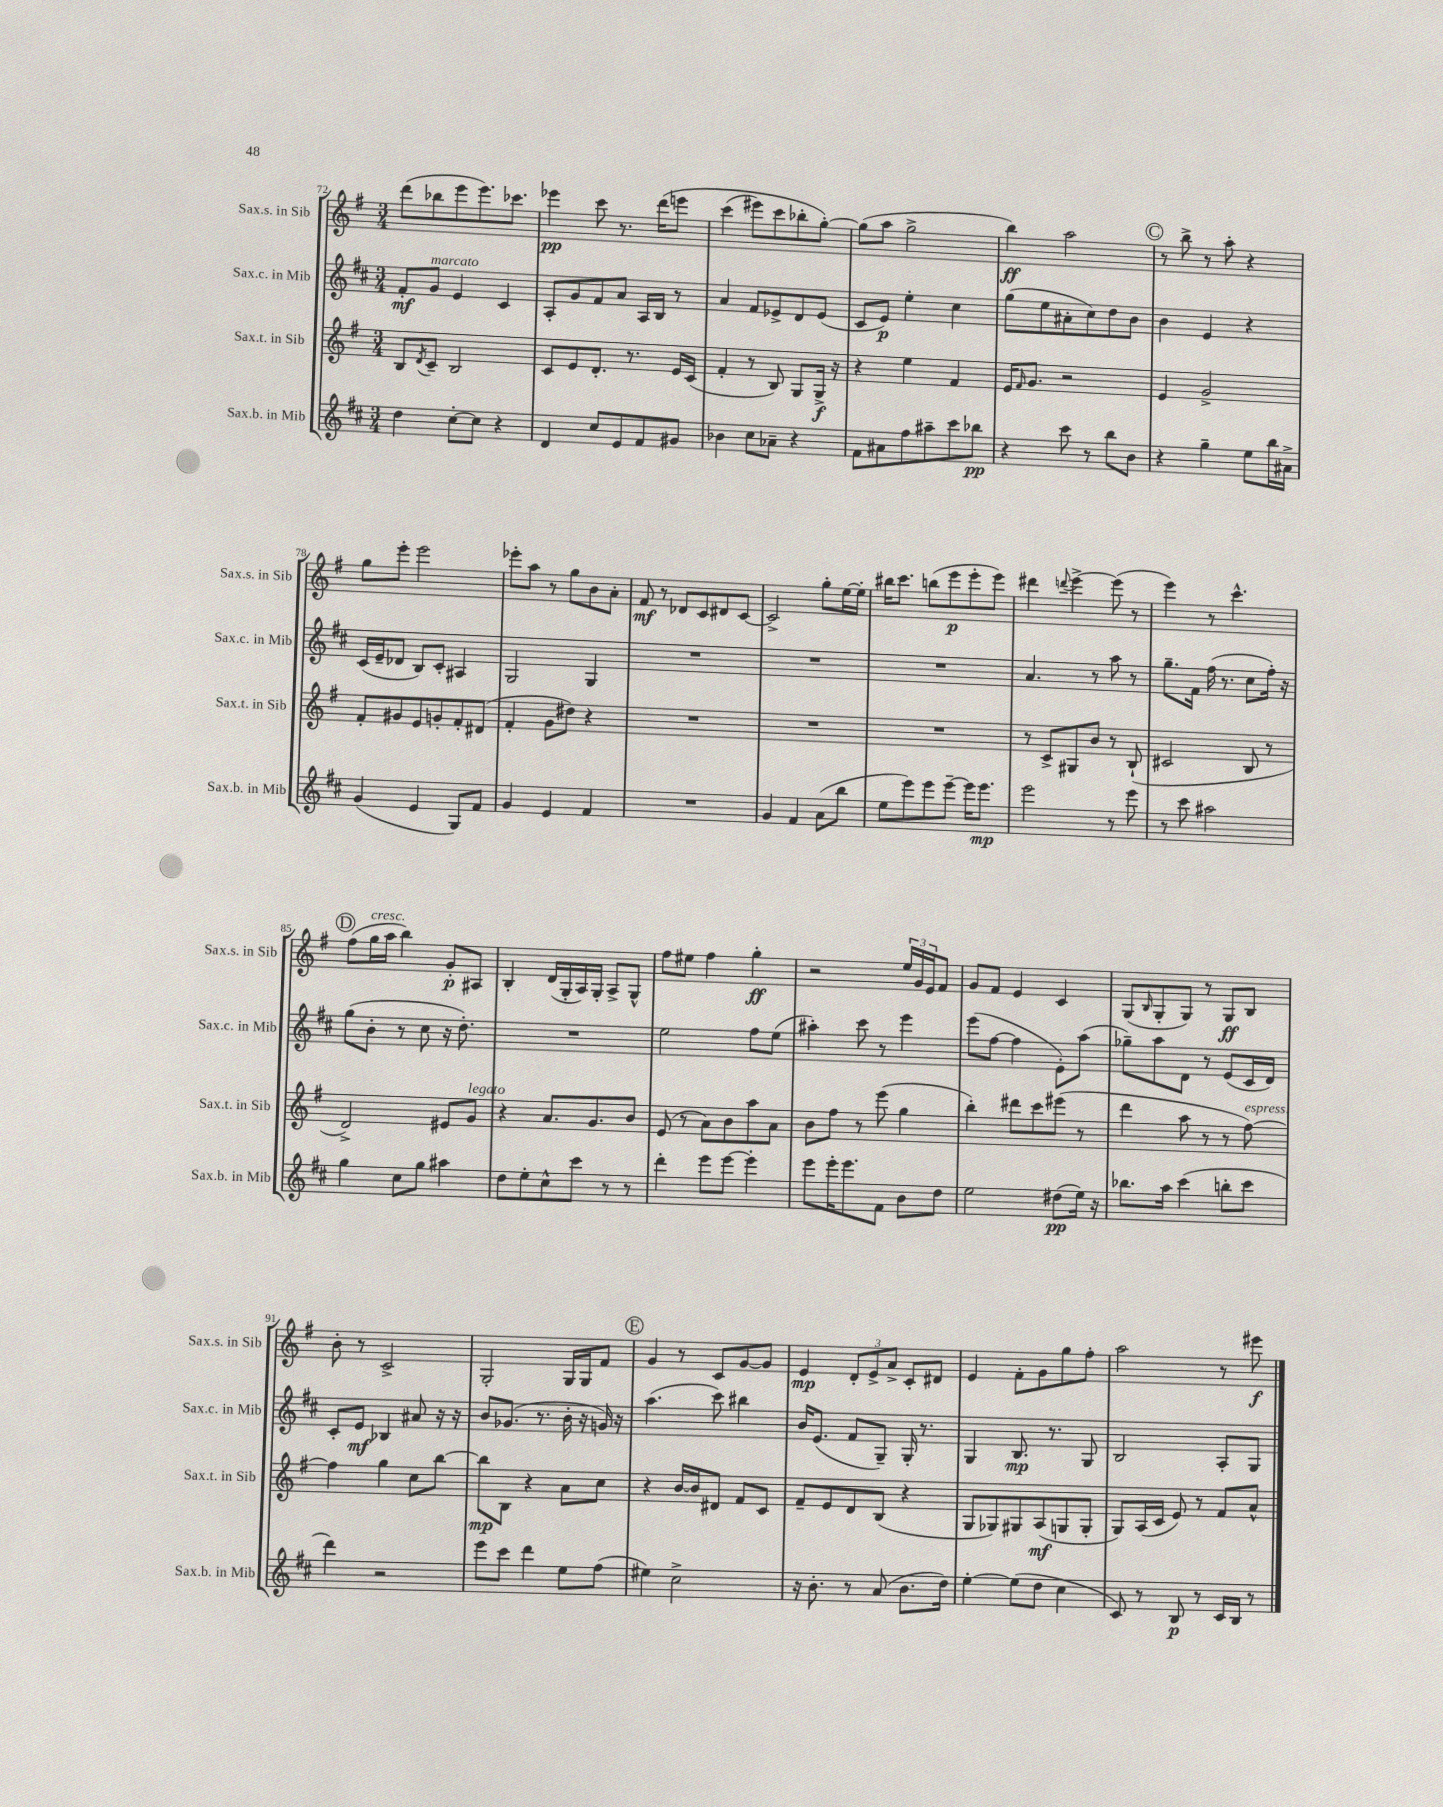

**kern	**kern	**kern	**kern
*staff4	*staff3	*staff2	*staff1
*clefG2	*clefG2	*clefG2	*clefG2
*k[f#c#]	*k[f#]	*k[f#c#]	*k[f#]
*M3/4	*M3/4	*M3/4	*M3/4
4dd	8B	8f#'	(8ddd
.	8qd	.	.
.	8c~	8g	8bb-
[8cc#'	2B	4e	8eee
8cc#]	.	.	8.eee)
4r	.	4c#	.
.	.	.	8.ccc-
=	=	=	=
4d	8c	8A'	4eee-
.	8e	8g	.
8cc#	8.d'	8f#	8ccc
8e	.	8a	8.r
.	8.r	.	.
8f#	.	16A	.
.	.	16B	&(16ddd
8g#	16e	8r	8eee
.	(16c	.	.
=	=	=	=
4b-	4f#'	4a	(4ccc
8cc#	8r	8f#	8eee#)
8a-~	8B)	8e-^	8ccc
4r	8G	8d	8bb-'
.	16G^	(8e-	[8gg'&)
.	16r	.	.
=	=	=	=
8f#	4r	8c#	(8gg]
8a#	.	8e)	8aa
8ff#	4ee	4ee'	2gg^
8aa#~	.	.	.
8ccc#	4f#	4cc#	.
8bb-	.	.	.
=	=	=	=
4r	16e	(8gg	4bb)
.	16qqf#	.	.
.	8.g	.	.
.	.	8ee	.
8ccc#	2r	8a#'	2aa
8r	.	8cc#)	.
8bb	.	8dd	.
8b	.	8b	.
=	=	=	=
4r	4e	4b	8r
.	.	.	8bb^
4gg~	2g^	4e	8r
.	.	.	8aa'
8ee	.	4r	4r
16bb	.	.	.
16a#^	.	.	.
=	=	=	=
(4g	8f#'	(16c#	8gg
.	.	16e~	.
.	8g#	8d-	8eee'
4e	8e	8B)	2eee
.	8g'	8c#'	.
8G)	8f#'	4A#	.
8f#	(8d#	.	.
=	=	=	=
4g	4f#'	2G	8eee-'
.	.	.	8aa
4e	8g	.	8r
.	8dd#)	.	8gg
4f#	4r	4G	8b
.	.	.	8a'
=	=	=	=
2.r	2.r	2.r	8f#
.	.	.	8r
.	.	.	8d-
.	.	.	8c
.	.	.	8d#
.	.	.	[8c
=	=	=	=
4g	2.r	2.r	2c^]
4f#	.	.	.
(8a	.	.	8gg'
8bb	.	.	[16ee
.	.	.	16ee']
=	=	=	=
8ee	2.r	2.r	16bb#
.	.	.	8.ccc
8eee)	.	.	.
8eee	.	.	(8bb
[8eee~	.	.	8eee
16eee]	.	.	8eee'
8.eee	.	.	.
.	.	.	8eee)
=	=	=	=
2eee	8r	4.a	4ddd#
.	8c^	.	.
.	.	.	8qqddd
.	8G#	.	[4eee^
.	8b	8r	.
8r	8r	8aa	(8eee]
8eee	(8B`	8r	8r
=	=	=	=
8r	2c#	8.gg~	4eee)
8ccc#	.	.	.
.	.	16f#	.
2aa#	.	(16ff#	8r
.	.	8.r	.
.	.	.	4.ccc^^
.	8B	8cc#	.
.	8r	16ff#')	.
.	.	16r	.
=	=	=	=
4gg	2d^)	(8gg	(8ff#
.	.	8b'	16gg
.	.	.	16aa
8cc#	.	8r	4bb)
8gg	.	8cc#	.
4aa#	8e#	16r	8g'
.	.	8.dd')	.
.	8g	.	8A#
=	=	=	=
8dd	4r	2.r	4B'
8ee'	.	.	.
8cc#^^	8.a	.	(16d
.	.	.	16G'
8ccc#	.	.	16A)
.	8.g	.	16G'
8r	.	.	8A^
8r	8b	.	8G^^
=	=	=	=
4ddd'	(8e	2ee	8ff#
.	8r	.	8ee#
8eee	8a)	.	4ff#
[8eee	8b	.	.
4eee']	8aa	8ff#	4gg'
.	8a	(8ee	.
=	=	=	=
8eee	8b	4aa#')	2r
16eee'	8ff#	.	.
8.eee	.	.	.
.	8r	8ccc#	.
8f#	(8eee	8r	.
8b	4gg	4eee	24ee
.	.	.	24g
.	.	.	24e
8dd	.	.	8f#
=	=	=	=
2ee	4bb')	(8eee	8g
.	.	[8ff#	8f#
.	8ddd#	4ff#]	4e
.	8ccc	.	.
(8dd#	(8eee#	8e')	4c
16ee)	8r	(8aa	.
16r	.	.	.
=	=	=	=
8.bb-	4ddd	8gg-~)	(8G
.	.	.	16qqB
.	.	8aa	8G'
16aa	.	.	.
(4ccc#	8aa	8d	8G)
.	8r	8r	8r
8bb'	8r	(8e	8G
8ccc#	[8ff#)	16c#	8B
.	.	16d)	.
=	=	=	=
4ddd)	4ff#]	8c#'	8b'
.	.	8e	8r
2r	4gg	4B-	2c^
.	8cc	8a#	.
.	[8bb	16r	.
.	.	16r	.
=	=	=	=
8eee	8bb]	8b	2G'
8ccc#	8B	(8.g-	.
4ddd	4r	.	.
.	.	8.r	.
8ee	8a	16b'	16G
.	.	16r	16G
(8ff#	8cc	16g)	8f#
.	.	16r	.
=	=	=	=
4ee#)	4r	(4.aa	4g
2cc#^	[16b	.	8r
.	16b]	.	.
.	8d#	8ccc#)	8c
.	8f#	4bb#	[8g
.	8c	.	8g]
=	=	=	=
16r	8f#~	16b	4e
8.b'	.	(8.e	.
.	8e	.	.
8r	8d	8f#	12d'
.	.	.	12e^
(8a	(8B	8G~)	.
.	.	.	12a^
8.b	4r	16G'	8c'
.	.	8.r	.
.	.	.	8d#
16dd)	.	.	.
=	=	=	=
[4ee'	8G	4G	4e
.	8G-)	.	.
(8ee]	8G#	8.B	8f#'
8dd	(8A	.	8g
.	.	8.r	.
4cc#	8G	.	8gg
.	8G'	8G	8ff#'
=	=	=	=
8c#)	8G)	2B	2aa
8r	(16A	.	.
.	16c	.	.
8B	8e)	.	.
8r	8r	.	.
16c#	8f#	8A'	8r
16B	.	.	.
8r	8a^^	8G	8eee#
==	==	==	==
*-	*-	*-	*-
